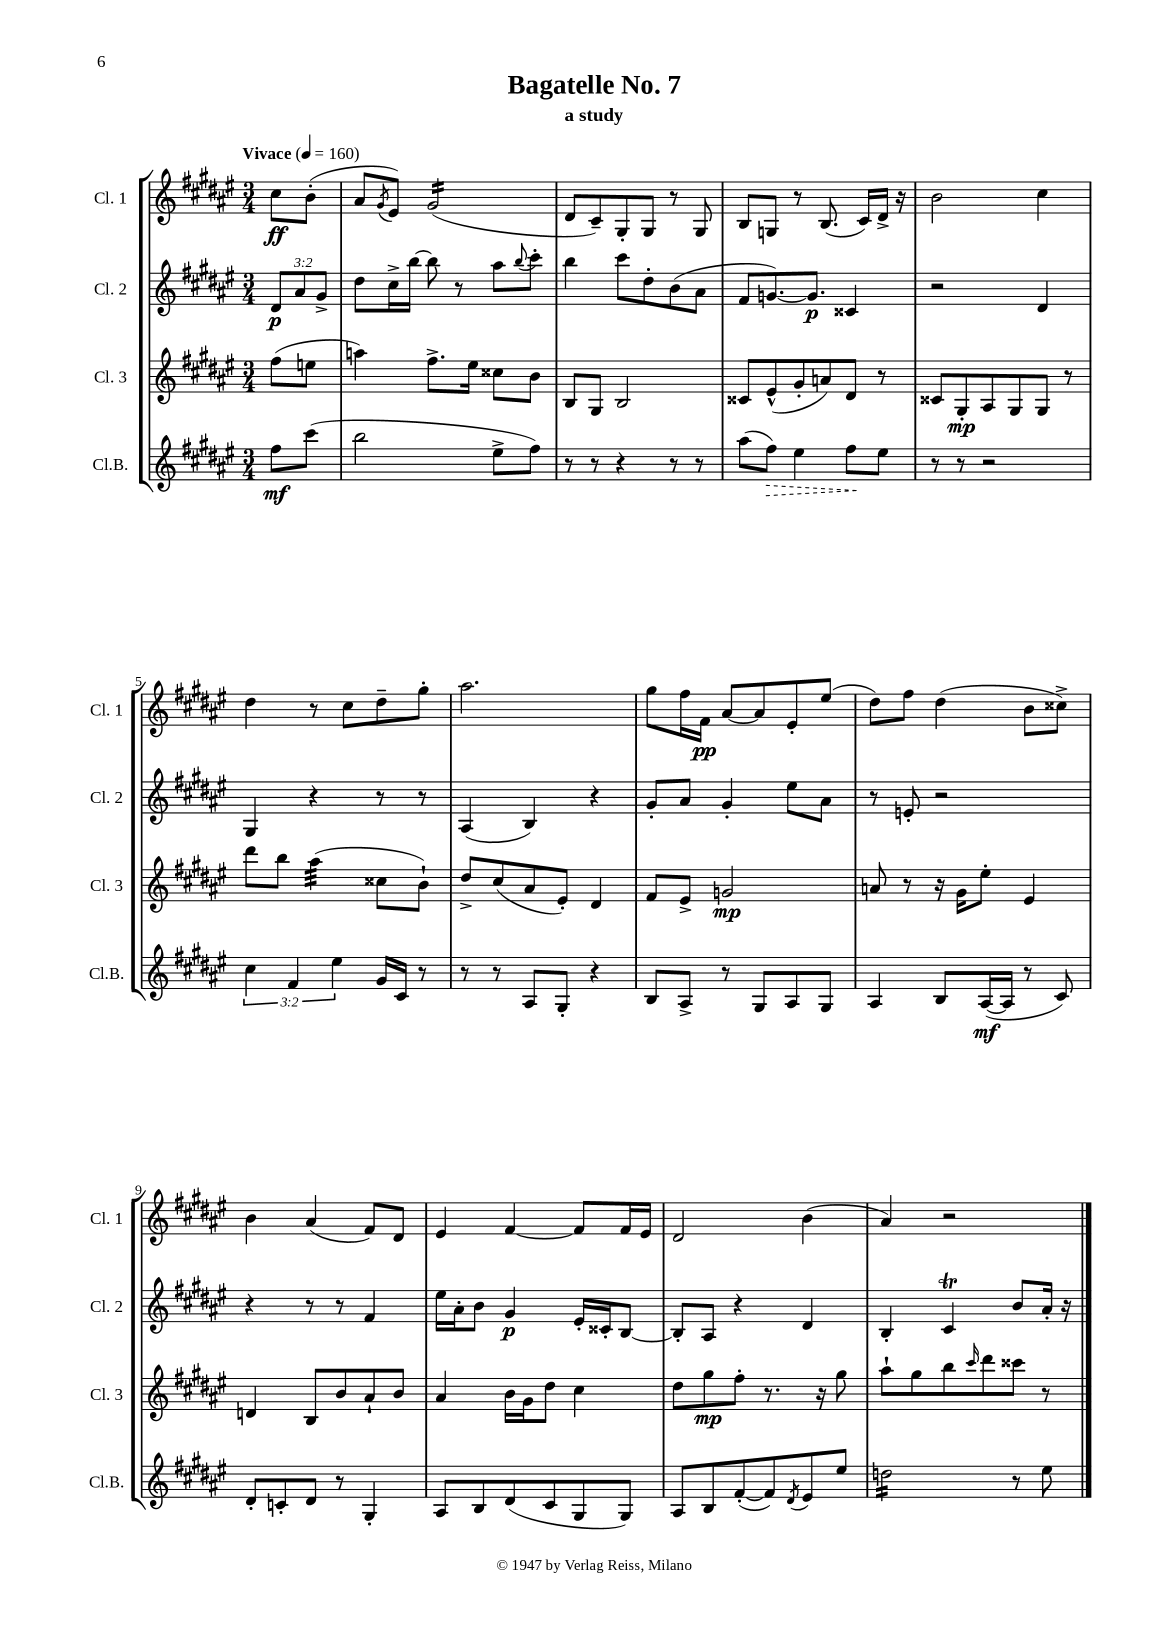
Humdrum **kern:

**kern	**kern	**kern	**kern
*staff4	*staff3	*staff2	*staff1
*clefG2	*clefG2	*clefG2	*clefG2
*k[f#c#g#d#a#e#]	*k[f#c#g#d#a#e#]	*k[f#c#g#d#a#e#]	*k[f#c#g#d#a#e#]
*M3/4	*M3/4	*M3/4	*M3/4
*MM160	*MM160	*MM160	*MM160
8ff#\L	(8ff#\L	12d#/L	8cc#\L
.	.	12a#/	.
(8ccc#\J	8ee\J	.	(8b'\J
.	.	12g#^/J	.
=	=	=	=
2bb\	4aa\)	8dd#\L	8a#/L
.	.	.	8qg#/
.	.	16cc#^\L	8e#/J)
.	.	[16bb\JJ	.
.	8.ff#^\L	8bb\]	(2g#/
.	.	8r	.
.	16ee#\Jk	.	.
8ee#^\L	8cc##\L	8aa#\L	.
.	.	8qqbb/	.
8ff#\J)	8b\J	8ccc#'\J	.
=	=	=	=
8r	8B/L	4bb\	8d#/L
8r	8G#/J	.	8c#~/)
4r	2B/	8ccc#\L	8G#'/
.	.	8dd#'\	8G#/J
8r	.	(8b\	8r
8r	.	8a#\J	8G#/
=	=	=	=
(8aa#\L	8c##/L	8f#/L	8B/L
8ff#\J)	(8e#^^/	[8.g/)	8G/J
4ee#\	8g#'/	.	8r
.	.	8.g/]J	.
.	8a/)	.	(8.B/
8ff#\L	8d#/J	4c##/	.
.	.	.	16c#/LL)
8ee#\J	8r	.	16d#^/JJ
.	.	.	16r
=	=	=	=
8r	8c##/L	2r	2b\
8r	8G#'/	.	.
2r	8A#/	.	.
.	8G#/	.	.
.	8G#/J	4d#/	4cc#\
.	8r	.	.
=	=	=	=
6cc#\	8ddd#\L	4G#/	4dd#\
.	8bb\J	.	.
6f#/	.	.	.
.	(4aa#\	4r	8r
6ee#\	.	.	.
.	.	.	8cc#\L
16g#/LL	8cc##\L	8r	8dd#~\
16c#/JJ	.	.	.
8r	8b`\J)	8r	8gg#'\J
=	=	=	=
8r	8dd#^/L	(4A#/	2.aa#\
8r	(8cc#/	.	.
8A#/L	8a#/	4B/)	.
8G#'/J	8e#'/J)	.	.
4r	4d#/	4r	.
=	=	=	=
8B/L	8f#/L	8g#'/L	8gg#\L
8A#^/J	8e#^/J	8a#/J	16ff#\L
.	.	.	16f#\JJ
8r	2g/	4g#'/	[8a#/L
8G#/L	.	.	8a#/]
8A#/	.	8ee#\L	8e#'/
8G#/J	.	8a#\J	(8ee#/J
=	=	=	=
4A#/	8a/	8r	8dd#\L)
.	8r	8e'/	8ff#\J
8B/L	16r	2r	(4dd#\
.	16g#\LK	.	.
([16A#/L	8ee#'\J	.	.
16A#/]JJ	.	.	.
8r	4e#/	.	8b\L
8c#/)	.	.	8cc##^\J)
=	=	=	=
8d#'/L	4d/	4r	4b\
8c'/	.	.	.
8d#/J	8B/L	8r	(4a#/
8r	8b/	8r	.
4G#'/	8a#`/	4f#/	8f#/L)
.	8b/J	.	8d#/J
=	=	=	=
8A#/L	4a#/	16ee#\LL	4e#/
.	.	16a#'\J	.
8B/	.	8b\J	.
(8d#/	16b\LL	4g#/	[4f#/
.	16g#\J	.	.
8c#/	8dd#\J	.	.
8G#/	4cc#\	16e#'/LL	8f#/]L
.	.	16c##'/J	.
8G#/J)	.	[8B/J	16f#/L
.	.	.	16e#/JJ
=	=	=	=
8A#/L	8dd#\L	8B'/]L	2d#/
8B/	8gg#\	8A#/J	.
([8f#'/	8ff#'\J	4r	.
8f#/])	8.r	.	.
8qd#/	.	.	.
8e#/	.	4d#/	(4b\
.	16r	.	.
8ee#/J	8gg#\	.	.
=	=	=	=
2dd\	8aa#`\L	4B'/	4a#/)
.	8gg#\	.	.
.	8bb\	4c#/	2r
.	16qqccc#/	.	.
.	8ddd#\	.	.
8r	8ccc##\J	8b/L	.
8ee#\	8r	16a#'/Jk	.
.	.	16r	.
==	==	==	==
*-	*-	*-	*-
